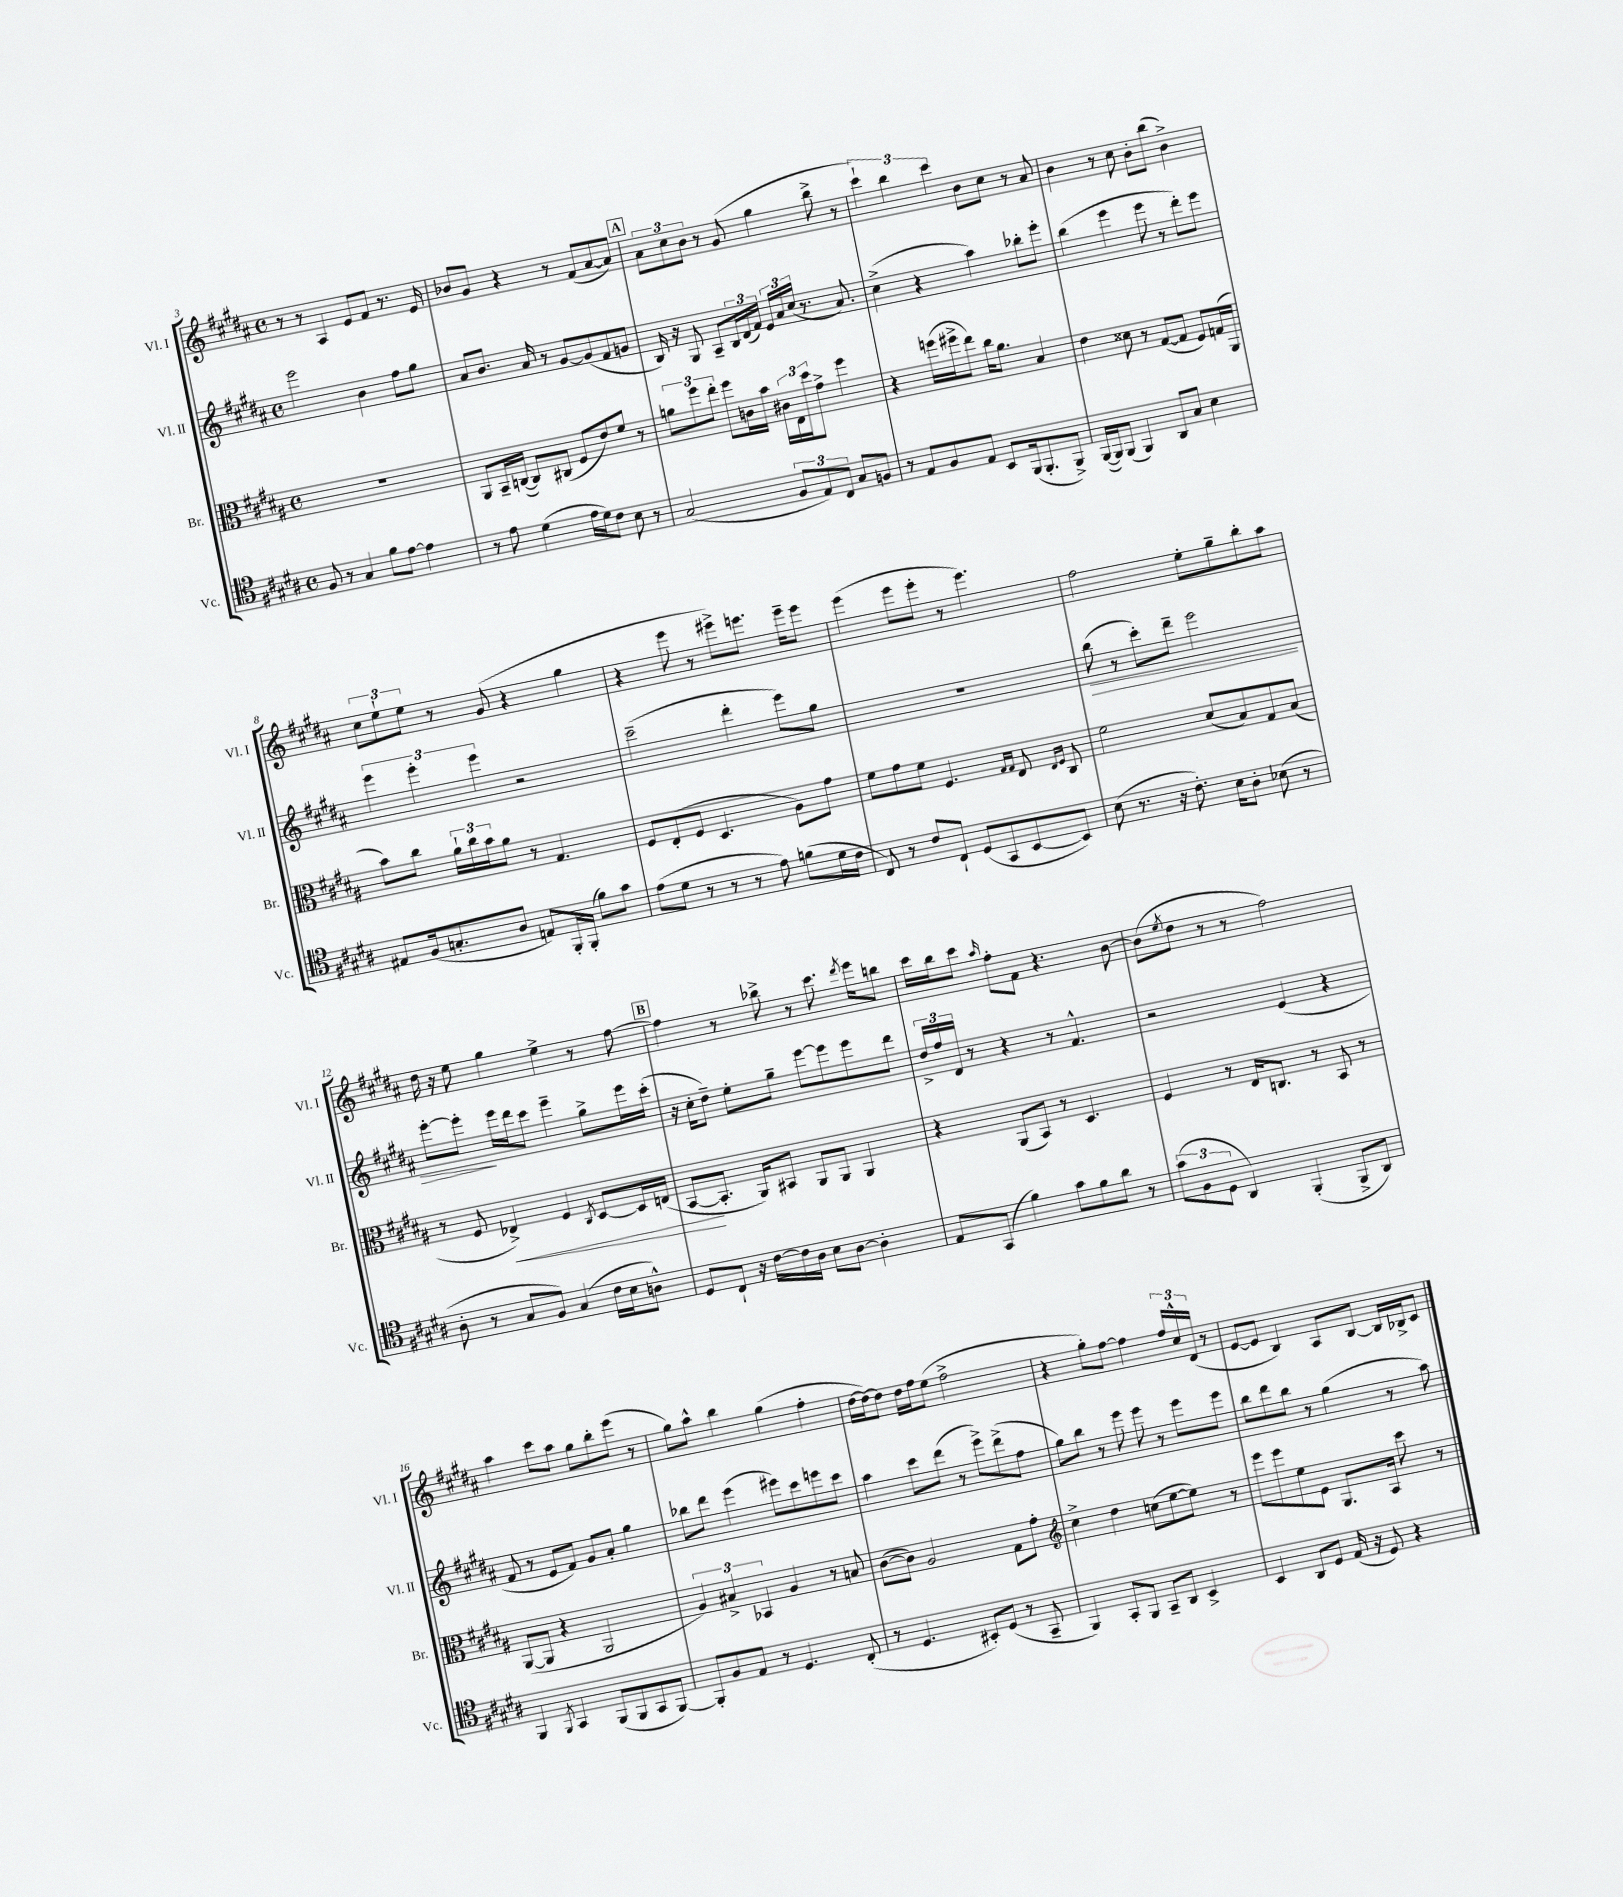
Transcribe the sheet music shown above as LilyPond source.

<<
\new StaffGroup <<
\new Staff = "s0" \with { instrumentName = "Vl. I" shortInstrumentName = "Vl. I" } {
    \clef treble \key b \major \defaultTimeSignature \time 4/4
    r8 r8 ais4 e'8 fis'8 r8. e'16 |
    bes'8 gis'8 r4 r8 fis'8( ais'8~ ais'8) |
    \mark \markup { \box "A" } \tuplet 3/2 { ais'8 cis''8 b'8 } r8 gis'8( gis''4 b''8-> r8 |
    \tuplet 3/2 { cis'''4-!) b''4 cis'''4 } b'8 cis''8 r8 ais'8 |
    b'4 r8 cis''8 b'8-. b''8( b'4->) |
    \tuplet 3/2 { cis''8 e''8-! e''8 } r8 gis'8( r4 gis''4 |
    r4 e'''8 r8 eis'''8->) e'''8. e'''16-- e'''8 |
    e'''4( e'''8 e'''8-. r8 e'''4.) |
    fis''2 e''8-. gis''8-- b''8-. ais''8 |
    dis''16 r16 e''8 gis''4 e''4-> r8 fis''8~ |
    \mark \markup { \box "B" } fis''4 r8 bes''8-> r8 cis'''8. \acciaccatura { dis'''8 } e'''16 b''8 |
    cis'''16 b''16 cis'''8 \grace { ais''16 } fis''8-. fis'8 r4. b'8~ |
    b'8( \acciaccatura { e''8 } dis''8 r8 r8 fis''2) |
    ais''4 cis'''8 ais''8 gis''8 b''8-. e'''8( r8 |
    gis''8) ais''8-^ b''4 gis''4( fis''4-. |
    dis''16~ dis''16~) dis''8 dis''16 fis''16 e''8( fis''2-> |
    r4 gis''8-.) fis''8~ fis''4 \tuplet 3/2 { fis''16 cis''16-^ dis'16( } r8 |
    e'8~ e'8 b4) ais8 b8~ b16 bes16-> cis'8 \bar "|." |
}
\new Staff = "s1" \with { instrumentName = "Vl. II" shortInstrumentName = "Vl. II" } {
    \clef treble \key b \major \defaultTimeSignature \time 4/4
    e'''2 b'4 fis''8 gis''8 |
    ais'8 b'8. ais'16 r8 gis'8~ gis'8( fis'8 g'8 |
    \mark \markup { \box "A" } b16) r16 gis8 ais8-- \tuplet 3/2 { b16 dis'16( fis'16) } \tuplet 3/2 { e'16 ais'16 cis''16( } r8. ais'8.) |
    cis''4->( r4 ais''4) bes''8-. e'''8-. |
    b''4( e'''4 e'''8 r8 dis'''8-.) e'''8 |
    \tuplet 3/2 { e'''4 e'''4-. e'''4 } r2 |
    cis'''2--( dis'''4-. e'''8) gis''8 |
    r1 |
    b''8\>( r8 cis'''8-.) dis'''8-- e'''2 |
    e'''8~-. e'''8-.\! e'''16 dis'''16 cis'''8 e'''4-- gis''8-> e'''16 cis'''16-.( |
    \mark \markup { \box "B" } r16 cis''16-. dis''8--) e''8-. gis''8-- e'''8~ e'''8 e'''8 dis'''8 |
    \tuplet 3/2 { dis''16-> fis''16 dis'16 } r8 r4 r8 fis'4.-^ |
    r2 e'4( r4 |
    fis'8 r8 e'8 fis'8) gis'8 ais'8-. gis''4 |
    bes''8 dis'''8 e'''4( eis'''8) cis'''8 e'''8 cis'''8 |
    ais''4 cis'''8 dis'''8( r8 e'''8->) dis'''8->( fis''8 |
    gis''8) b''8 r8 e'''8 e'''8 r8 e'''8 e'''8 |
    b''8 dis'''8 b''8 r8 gis''4( r8 ais''8) \bar "|." |
}
\new Staff = "s2" \with { instrumentName = "Br." shortInstrumentName = "Br." } {
    \clef alto \key b \major \defaultTimeSignature \time 4/4
    R1 |
    ais,8 b,16-- c16~( c8) cis8( fis8 e'8) fis'8 r8 |
    \mark \markup { \box "A" } \tuplet 3/2 { a'8 fis''8 e''8-. } fis''8 c'16 b'16 \tuplet 3/2 { cis'16 e16 dis''16 } gis'8-> fis''4 |
    r4 f''16( fis''16-> e''8) cis''16 ais'8. b4 |
    e'4 disis'8 r8 gis8~( gis8 fis8) g16( ais,16 |
    b'8) cis''8 \tuplet 3/2 { ais'16-! cis''16 b'16 } ais'8 r8 gis4. |
    fis8 e8-.( fis8 dis4. ais8) gis'8 |
    fis'8 gis'8 fis'8 fis4. \grace { gis16 gis16 } e8 \grace { e16 fis16 } cis8 |
    fis'2 dis'8( b8) gis8 b8( |
    r8 fis8 ees4->\<) fis4 \acciaccatura { cis8 } dis8~ dis16 e16( |
    \mark \markup { \box "B" } b,8~\! b,8.-. ais,16) bis,8 ais,8 ais,8 ais,4 |
    r4 ais,8( b,8) r8 dis4. |
    fis4 r8 e16 c8. r8 b,8 r8 |
    ais,8~( ais,8 r4 ais,2 |
    \tuplet 3/2 { ais4) bis4-> bes,4 } ais4 r8 b8 |
    cis'8~( cis'8) ais2 gis8 gis'8-. |
    \clef treble cis''4-> dis''4 c''8( e''8~ e''8) r8 |
    e'''8 e'''8 e''8 e'8 gis8. ais16 cis'''8 r8 \bar "|." |
}
\new Staff = "s3" \with { instrumentName = "Vc." shortInstrumentName = "Vc." } {
    \clef tenor \key b \major \defaultTimeSignature \time 4/4
    fis8 r8 gis4 fis'8 e'8~ e'4 |
    r8 e'8 dis'4( e'16 dis'16) cis'8 b8 r8 |
    \mark \markup { \box "A" } gis2( \tuplet 3/2 { fis8 e8) cis8 } gis8 f8 |
    r8 e8 fis8 e8 b,8 fis,16( fis,8.-. fis,8->) |
    fis,16~( fis,16) fis,8( fis,4) ais,8 gis8 b4 |
    eis8 fis16( g8.-. ais8 e8) fis,16-. fis,16-.( fis'8) gis'8 |
    e'8( dis'8 r8 r8 r8 e'8) f'8( dis'16 cis'16 |
    cis8) r8 cis'8 cis8-! dis8( gis,8 b,8~ b,8) |
    b8( r8. r16 cis'8.-.) b16 ais8-. bes8( r8 |
    ais8-. r8 gis8 fis8) gis4( cis'16 b16 a8-^) |
    \mark \markup { \box "B" } dis8 cis8-! r16 cis'16~ cis'16 ais16 b8 ais8~ ais4-. |
    e8 gis,8( fis'4) gis'8 fis'8 ais'8 r8 |
    \tuplet 3/2 { gis'8( fis8 dis8 } ais,4) fis,4-.( fis,8-> ais,8) |
    fis,4 \acciaccatura { fis,8 } gis,4 fis,8( fis,8 gis,8 fis,8~) |
    fis,8-. fis8 e8 r8 dis4. cis8-.( |
    r8 dis4. bis,8-.) dis8( r8 gis,8-- |
    fis,4) gis,8-. fis,8 gis,8-- ais,8 b,4-> |
    b,4 ais,8 dis8 e16( r16 dis8) r4 \bar "|." |
}
>>
>>
\layout { \context { \Score currentBarNumber = #3 } }
